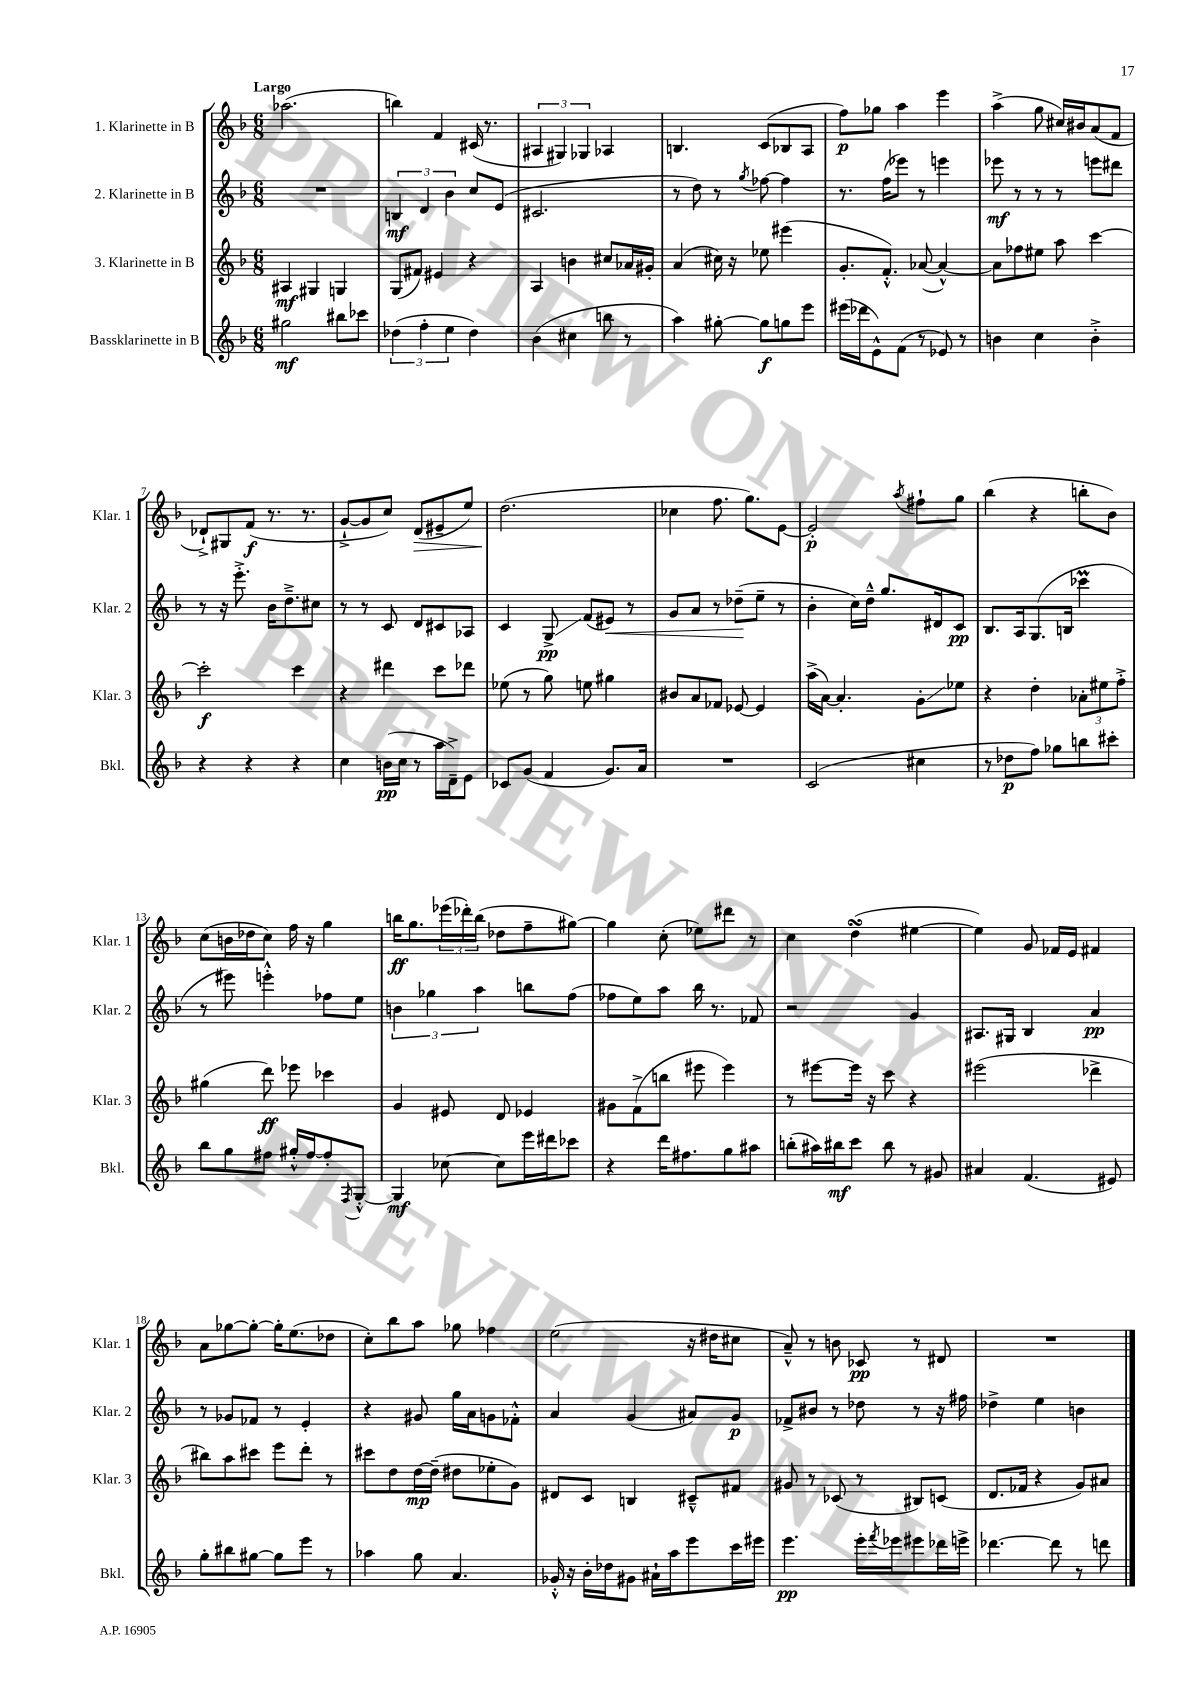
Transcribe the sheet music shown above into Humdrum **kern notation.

**kern	**kern	**kern	**kern
*staff4	*staff3	*staff2	*staff1
*clefG2	*clefG2	*clefG2	*clefG2
*k[b-]	*k[b-]	*k[b-]	*k[b-]
*M6/8	*M6/8	*M6/8	*M6/8
2gg#\	4A#/	2.r	(2.aa-\
.	4G#/	.	.
8bb#\L	4G/	.	.
8ccc-\J	.	.	.
=	=	=	=
(6dd-\	(8G/L	6B/	4bb\)
.	8f#/J)	.	.
6ff'\	.	6d/	.
.	4e#/	.	4f/
6ee\	.	6b-\	.
4dd-\)	4r	8cc/L	(16c#/
.	.	.	8.r
.	.	(8e/J	.
=	=	=	=
(4b-\	4A/	2.c#/	6A#/
.	.	.	6G#/)
4cc#\	4b\	.	.
.	.	.	6G-/
8bb\	8cc#/L	.	4A-/
8r	16a-/L	.	.
.	16g#'/JJ	.	.
=	=	=	=
4aa\)	(4a/	8r	4.B/
.	.	8dd\)	.
[8gg#'\	16cc#\)	8r	.
.	16r	.	.
.	.	8qgg/	.
8gg#\]L	8ee-\	[8ff-\	(8c/L
8gg\	(4eee#\	4ff-\]	8B-/
8eee\J	.	.	8A/J
=	=	=	=
(16eee#\LL	8.g'/L	8.r	8ff\L)
16ddd-\J	.	.	.
8e^^\)	.	.	8gg-\J
.	8.f'^^/J)	(16ff\LK	.
(8f\J	.	8eee-\J)	4aa\
8r	([8a-/	8r	.
8e-/)	4a-^^/_)	4eee\	4eee\
8r	.	.	.
=	=	=	=
4b\	8a-\]L	8eee-\	(4aa^\
.	8ff-\	8r	.
4cc\	8ee#\J	8r	8gg\
.	8aa\	8r	16cc#/LL)
.	.	.	16b#/J
4b'^\	[4ccc\	8eee\L	(8a/
.	.	8ddd#\J	8f/J
=	=	=	=
4r	2ccc'\]	8r	8d-`^/L)
.	.	16r	8G#/
.	.	8.eee'^\	.
4r	.	.	(8f/J
.	.	16b-\LK	8.r
.	.	8.dd~^\	.
4r	4ccc\	.	.
.	.	.	8.r
.	.	8cc#\J	.
=	=	=	=
4cc\	4r	8r	[8g`^/L
.	.	8r	8g/]
(16b\LL	4ddd#\	8c/	8cc/J)
16cc\JJ	.	.	.
8r	.	8d/L	(8d/L
16aa\LL	8ccc\L	8c#/	8e#~/
16d~^\J)	.	.	.
8e\J	8ddd-\J	8A-/J	8ee/J)
=	=	=	=
8c-/L	(8ee-\	4c/	(2.dd\
(8g/J	8r	.	.
4f/	8gg\)	8G^/	.
.	8ee\	(8f/L	.
8.g/L)	4gg#\	8e#/J)	.
.	.	8r	.
16a/Jk	.	.	.
=	=	=	=
2.r	8b#/L	8g/L	4cc-\
.	8a/	8a/J	.
.	8f-/J	8r	8.ff\
.	[8e-/	(8dd-~\L	.
.	.	.	8.gg\L)
.	4e-/]	8ee~\J	.
.	.	8r	[8e\J
=	=	=	=
(2c/	(16aa^\LL	4b-'\	2e'/]
.	[16a\JJ)	.	.
.	4.a'/]	.	.
.	.	16cc\LL)	.
.	.	16dd~^^\JJ	.
.	.	8.gg/L	.
.	.	.	8qaa/
4cc#\	8g'\L	.	8ff#`\L
.	.	16d#/k	.
.	8ee-\J	8c/J	8gg\J
=	=	=	=
8r	4r	8.B-/L	(4bb-\
8dd-\L	.	.	.
.	.	16A/k	.
8ff\J)	4dd'\	(8.G/	4r
8gg-\L	.	.	.
.	.	16B/Jk	.
8bb\	12a-'\L	4ccc-\	8bb'\L
.	12ee#\	.	.
8ccc#'\J	.	.	8b-\J)
.	12ff'^\J	.	.
=	=	=	=
8bb-\L	(4gg#\	8r	(8cc\L
8gg\	.	8eee#\)	16b\L
.	.	.	16dd-\J
8ff#\J	8ddd\)	4eee'^^\	8cc\J)
16gg#'^^/LL	8eee-\	.	16ff\
[16ff#/J	.	.	16r
8ff#'/]	4ccc-\	8ff-\L	4gg\
8qF/	.	.	.
[8G'^^/J	.	8ee\J	.
=	=	=	=
4G/]	4g/	6b\	16bb\LK
.	.	.	8.gg\
.	.	6gg-\	.
[8cc-\	8e#/	.	(24eee-\L
.	.	.	24ddd-'\)
.	.	6aa\	(24bb\JJ
8cc-\]L	8d/	.	8dd-\L
16eee\L	4e-/	8bb\L	8ff~\
16ddd#\J	.	.	.
8ccc-\J	.	(8ff\J	[8gg#\J)
=	=	=	=
4r	8g#\L	8ff-\L	4gg#\]
.	(8f^\	8ee\)	.
16ddd\LK	8bb\J	8aa\J	(8cc'\
8.ff#\	.	.	.
.	8eee#\	16bb-\	8ee-\L)
.	.	8.r	.
8gg\	4eee#\)	.	8ddd#\J
8aa#\J	.	8f-/	8r
=	=	=	=
(8bb'\L	8r	2r	4cc\
16aa#\L)	[8eee#\L	.	.
16bb#\J	.	.	.
8ccc\J	16eee#\]Jk	.	(4dd\
.	16r	.	.
8bb#\	8ccc\	.	.
8r	4r	4g/	[4ee#\
8g#/	.	.	.
=	=	=	=
4a#/	(2eee#\	8.A#/L	4ee#\])
.	.	16G#/Jk	.
(4.f/	.	4B-/	8g/
.	.	.	16f-/LL
.	.	.	16e/JJ
.	4ddd-^\	4a/	4f#/
8e#/)	.	.	.
=	=	=	=
8gg'\L	8bb#\L)	8r	8a\L
8bb#\	8aa\	8g-/L	[8gg-\
[8gg#\J	8ccc#\J	8f-/J	8gg-'\_J
8gg#\]L	8eee\L	8r	16gg-'\]LK
.	.	.	(8.ee\
8eee\J	8ddd'\J	4e'/	.
8r	8r	.	8dd-\J
=	=	=	=
4aa-\	8ccc#\L	4r	8cc'\L)
.	8dd\	.	8bb-\
8gg\	[16dd\L	8g#/	8aa\J
.	(16dd~\]JJ	.	.
4.a/	8dd#\L	16gg\LL	8gg-\
.	.	16a\J	.
.	8ee-'\	8g\	4ff-\
.	8g\J)	8f-'^^\J	.
=	=	=	=
16g-'^^/	8d#/L	4a/	(2ee\
16r	.	.	.
16b-'\LL	8c/J	.	.
16dd-\J	.	.	.
8g#\J	4B/	(4g/	.
16a#`\LL	.	.	.
16aa\J	.	.	.
8eee\	8c#~^^/L	8a#/L)	16r
.	.	.	16dd#\LK
16ccc\L	8f#/J	8g/J	8cc#\J
16eee#\JJ	.	.	.
=	=	=	=
4.eee\	8g#/	8f-^/L	8a~^^/)
.	8r	8b#/J	8r
.	(8c-/	8r	8b\
16eee'\LL	8r	8dd-\	8c-/
8qfff/	.	.	.
16eee-\J	.	.	.
8eee#\	8B#/L)	8r	8r
16ddd-\L	(8c/J	16r	8d#/
16eee^\JJ	.	16ff#\	.
=	=	=	=
[4.ddd-\	8.d/L	4dd-^\	2.r
.	16f-/Jk	.	.
.	4r	4ee\	.
8ddd-\]	.	.	.
8r	8g/L)	4b\	.
8ddd\	8a#/J	.	.
==	==	==	==
*-	*-	*-	*-
